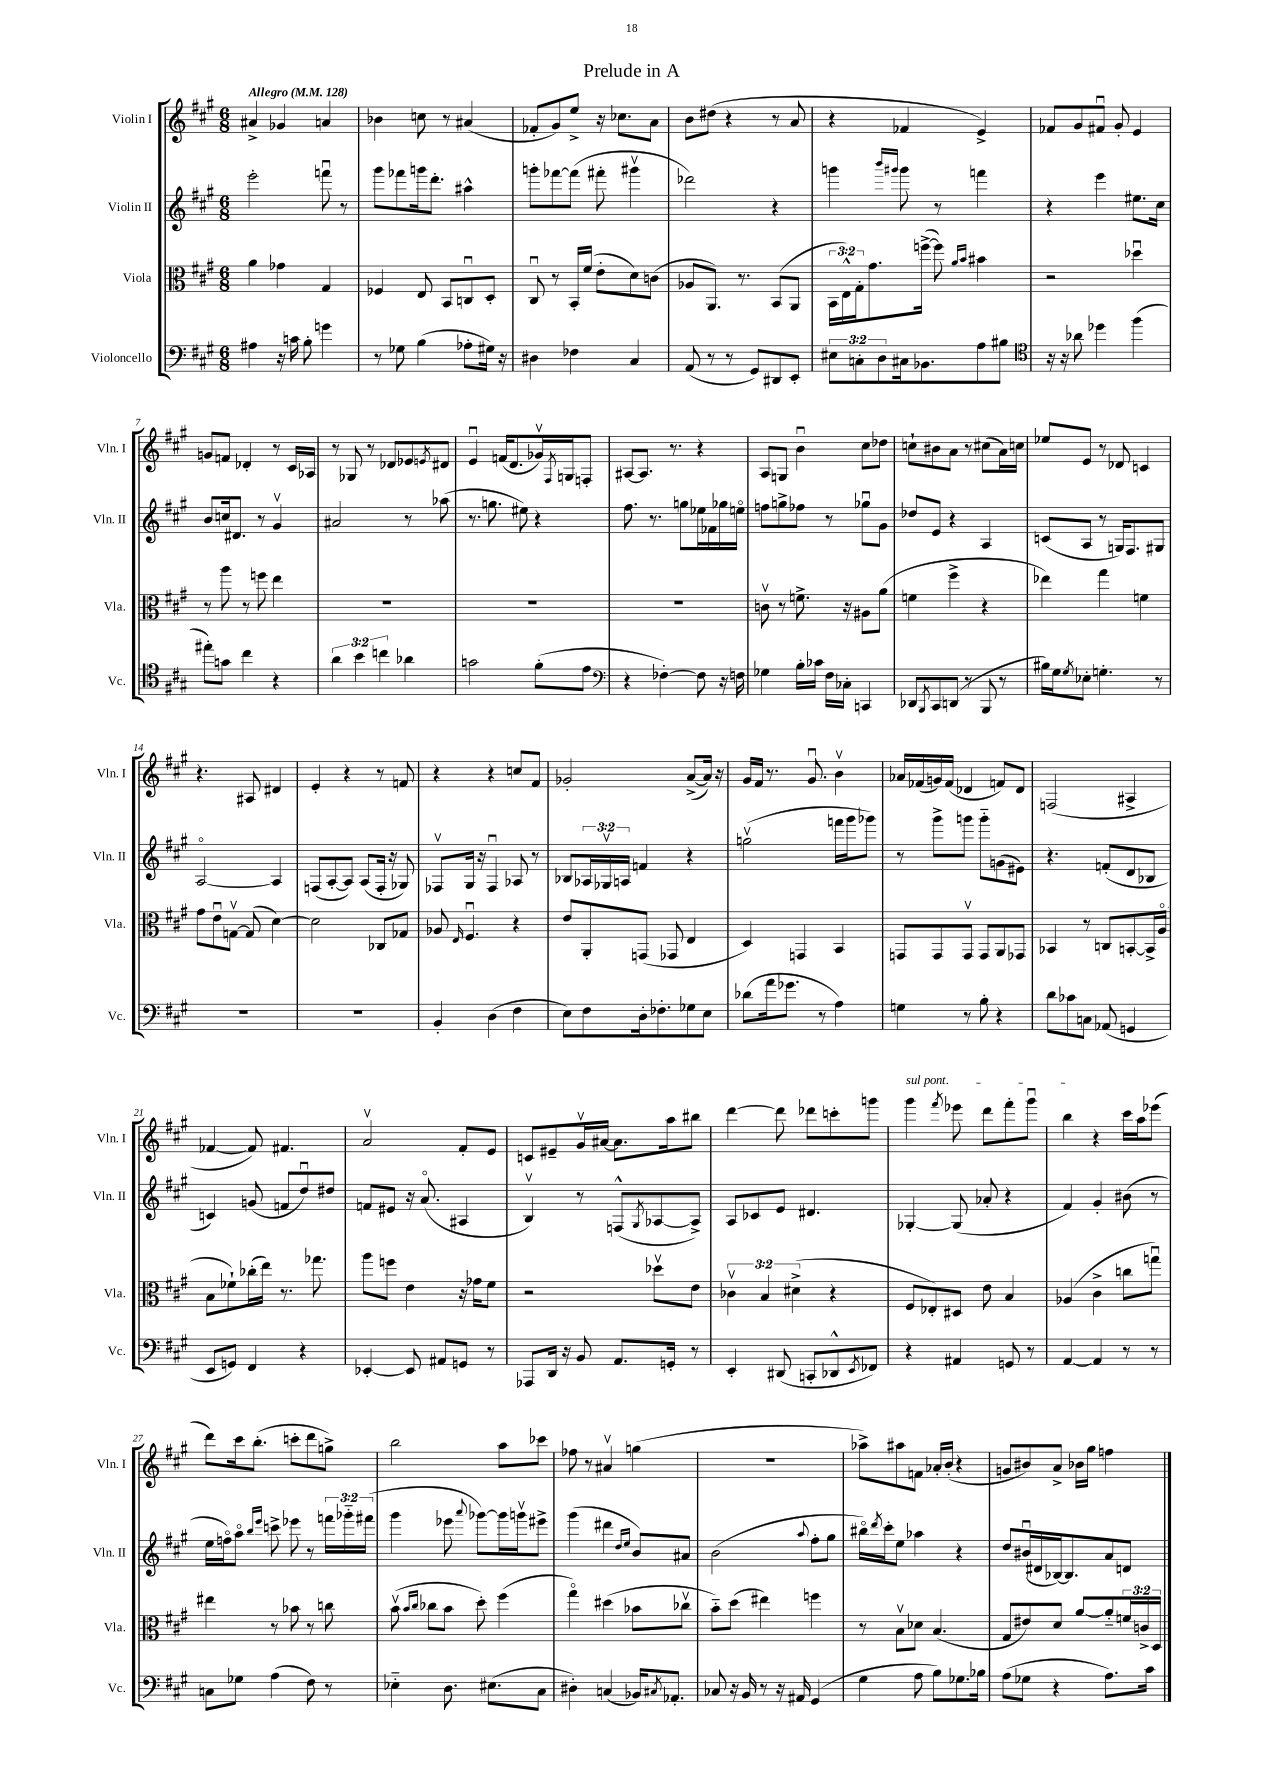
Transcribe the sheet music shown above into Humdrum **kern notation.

**kern	**kern	**kern	**kern
*part4	*part3	*part2	*part1
*staff4	*staff3	*staff2	*staff1
*I"Violoncello	*I"Viola	*I"Violin II	*I"Violin I
*I'Vc.	*I'Vla.	*I'Vln. II	*I'Vln. I
*clefF4	*clefC3	*clefG2	*clefG2
*k[f#c#g#]	*k[f#c#g#]	*k[f#c#g#]	*k[f#c#g#]
*M6/8	*M6/8	*M6/8	*M6/8
*MM128	*MM128	*MM128	*MM128
=1	=1	=1	=1
!	!	!	!LO:TX:a:B:t=Allegro
4A#X\	4a\	2eee'\	4a#X^/
16r	4g-X\	.	4g-X/
16cn\	.	.	.
8B'\	.	.	.
4gn\	4G#/	8fffnu\	4an/
.	.	8r	.
=2	=2	=2	=2
8r	4F-X/	8ggg#\L	4b-X\
8G-X\	.	8fff-X\	.
(4B\	8E/	16gggn\k	8ccn\
.	.	8.ddd'\J	.
.	8BB/L	.	8r
8A-X'\L	8Cnu/	4aa#X^^\	(4a#X/
16G#X\Jk)	8D'/J	.	.
16r	.	.	.
=3	=3	=3	=3
4D#X\	8C#u/	8gggn'\L	8f-X'/L
.	8r	[8fff-X\	8g#/)
4F-X\	16BB'/LL	(8fff-\J]	8ee^/J
.	(16f#/JJ	.	.
.	8e'\L	8fff#X'\	16r
.	.	.	8.cc-X\L
4C#/	8d\)	4ggg#Xv\	.
.	(8cn\J	.	8a\J
=4	=4	=4	=4
(8AA/	8A-X/L	2ddd-X\)	8b\L
8r	8.AA/J)	.	(8dd#X\J
8r	.	.	4r
.	8.r	.	.
8GG#/L)	.	.	.
8DD#X/	(8BB/L	4r	8r
8EE'/J	8AA/J	.	8a/
=5	=5	=5	=5
12E#X\L	24BB\LL	4gggn\	4r
.	24E^^\)	.	.
12Cn'\	24G#'\J	.	.
.	8.g#\	.	.
12D\	.	.	.
.	.	16qqbbb/LL	.
.	.	16qqggg#X/JJ	.
16C#X\k	.	8ggg#\	4f-X/
8.BB-X\	([16ffn^\Jk	.	.
.	8ff\])	8r	.
.	16qqa/LL	.	.
.	16qqb/JJ	.	.
8A\	4b#X\	4fffn\	4e^/)
8B#X\J	.	.	.
=6	=6	=6	=6
*clefC4	*	*	*
16r	2r	4r	8f-X/L
16r	.	.	.
8a-X\	.	.	8g#/
4dd-X\	.	4eee\	8f#Xu/J
.	.	.	8g#'/
(4ff#\	4dd-Xu\	8.ee#X\L	4e/
.	.	16cc#\Jk	.
!!LO:LB:g=z
=7	=7	=7	=7
8ee#X'\L)	8r	8b/L	8gn/L
8gn\J	8aa\	16ccn/k	8fn/J
.	.	8.d#X/J	.
4cc#\	8r	.	4d-X'/
.	8ffn\	8r	.
4r	4ee\	4g#v/	8r
.	.	.	16c#/LL
.	.	.	16A-X/JJ
=8	=8	=8	=8
6a\	2.r	2a#X/	8r
.	.	.	8G-X/
6b\	.	.	.
.	.	.	8r
6ccn\	.	.	.
.	.	.	8d-X/L
4a-X\	.	8r	8e-X/
.	.	.	8qen/
.	.	(8aa-X\	8d#X/J
=9	=9	=9	=9
2gn\	2.r	8.r	4eu/
.	.	8.ggn\	.
.	.	.	(16fn/KL
.	.	.	8.d/
.	.	8ee#X\)	.
(8f#'\L	.	4r	16g-Xv/L)
.	.	.	8qF#/
.	.	.	16Gn/J
8e\J	.	.	8Fn'/J
=10	=10	=10	=10
*clefF4	*	*	*
4r	2.r	8.ff#\	[8A#X/L
.	.	.	8.A#/J]
.	.	8.r	.
[4F-X'\)	.	.	.
.	.	.	8.r
.	.	8ggn\L	.
8F-\]	.	16ee-X\L	4r
.	.	16f-X\	.
16r	.	16gg-X\	.
16Fn\	.	16een\JJ	.
=11	=11	=11	=11
4G-X\	8cnv\	8ffn\L	8A/L
.	8r	8ggn^\	8Gn/J
16B'\LL	8.fn^\	8ff-X\J	4bu\
16c-X\JJ	.	.	.
16F#\LL	.	8r	.
16C-X'\JJ	16r	.	.
4CCn/	8A#X\L	8gg-Xu\L	8cc#\L
.	(8a\J	8g#\J	8dd-X\J
=12	=12	=12	=12
8DD-X/L	4fn\	8dd-X/L	8ccn`\L
8qBBB/	.	.	.
8CC#/	.	8e/J	8b#X\
(8DDn/J	4ff#^\	4r	8a\J
8r	.	.	8r
8BBB/	4r	4A/	(8cc#X\L
8r	.	.	16a\L)
.	.	.	16ccn\JJ
=13	=13	=13	=13
16B#X\LL)	4ee-X\)	(8cn/L	8ee-X/L
16G#\J	.	.	.
8qG#/	.	.	.
8E-X'\J	.	8A/J	8e/J
4.Gn'\	4gg#\	8r	8r
.	.	16Gn/KL)	8d-X/
.	.	8.F#/	.
.	4fn\	.	4cn/
8r	.	8G#X/J	.
!!LO:LB:g=z
=14	=14	=14	=14
2.r	8g#\L	[2A/	4.r
.	8eu\	.	.
.	[8Gnv\J	.	.
.	(8G/]	.	8A#X/
.	[4d\)	4A/]	4d#X/
=15	=15	=15	=15
2.r	2d\]	(8Fn/L	4e'/
.	.	[8A'/	.
.	.	8A/J])	4r
.	.	(8A/L	.
.	8C-X/L	16F'/Jk	8r
.	.	16r	.
.	8G-X/J	8G-X/)	8fn/
=16	=16	=16	=16
4BB'/	8A-X/	8F-Xv/L	4r
.	16qqE/	.	.
.	4.F#u/	16G#/Jk	.
.	.	16r	.
(4D\	.	4F-u/	4r
4F#\	4r	8A-X/	8ccn/L
.	.	8r	8f#/J
=17	=17	=17	=17
8E\L)	8e/L	8B-X/L	2g-X'/
8F#\	8AA'/	24A-X/L	.
.	.	24G-Xv/	.
.	.	24An/JJ	.
16D'\k	(8GGn/J	4fn/	.
8.F-X'\	.	.	.
.	8GG-X/	.	.
8G-X\	4E/	4r	([8a^/L
8E\J	.	.	16a/Jk])
.	.	.	16r
=18	=18	=18	=18
(8d-X\L	4D/)	(2ggnv\	16g#/LL
.	.	.	16f#/JJ
16a\k	.	.	8.r
8.g-X\J	.	.	.
.	4GGn/	.	.
.	.	.	8.g#u/
8r	.	.	.
4A\)	4BB/	16fffn\LL	4bv\
.	.	16ggg#\J	.
.	.	8ggg-X\J)	.
=19	=19	=19	=19
4Gn\	8GGn/L	8r	16a-X/LL
.	.	.	(16f-X/
.	8GG/	8ggg#^\L	16gn/)
.	.	.	(16f-/JJ
8r	8GGv/J	8gggn\J	4d-X/
8B'\	8GG/L	8ggg\L	.
4r	8AA/	(8gn\	8fn/L)
.	8GG-X/J	8e#X\J)	8d-/J
=20	=20	=20	=20
8d\L	4BB-X/	4.r	(2Fn/
8c-X\	.	.	.
8Cn\J	8r	.	.
(8AA-X/	8Cn/L	(8fn'/L	.
4GGn/	[8BBn'/	8d/	4A#X^/
.	16BB^/L]	8B-X/J	.
.	(16A/JJ	.	.
!!LO:LB:g=z
=21	=21	=21	=21
8EE/L	8B\L	4cn/)	[4f-X/
8GGn/J)	8f-X`\)	.	.
4FF#/	(16cc-X'\L	(8gn/	8f-/])
.	16ee\JJ)	.	.
.	8.r	8fn/L	4.f#X/
4r	.	8ddu/)	.
.	8.gg-X\	.	.
.	.	8dd#X/J	.
=22	=22	=22	=22
[4EE-X'/	8aa\L	8fn/L	2av/
.	8ffn\J	8e#X/J	.
8EE-/]	4e\	16r	.
.	.	(8.a/	.
8AA#X/L	.	.	.
8GGn/J	16r	4A#X/	8f#'/L
.	16g-X\KL	.	.
8r	8f#\J	.	8e/J
=23	=23	=23	=23
8AAA-X/L	2r	4Bv/)	8cn/L
16DD/Jk	.	.	8e#X~/
16r	.	.	.
8BB/	.	8r	16g#v/L
.	.	.	[16a#X/JJ
8.AA/L	.	(8Fn^^/L	8.a#\L]
.	.	8qG#/	.
.	8dd-Xv\L	[8A-X/	.
16GGn'/Jk	.	.	16aa\k
8r	8e\J	8A-^/J])	8bb#X\J
=24	=24	=24	=24
4EE'/	6c-Xv\	8A/L	[4ddd\
.	.	8c-X/	.
.	6B/	.	.
(8DD#X/	.	8e/J	8ddd\]
.	(6d#X^\	.	.
8CCn'/L	.	4.d#X/	8ddd-X\L
8DD-X^^/	4r	.	8cccn'\
8qEE/	.	.	.
8FF-X/J)	.	.	8gggn\J
=25	=25	=25	=25
!	!	!	!LO:TX:a:i:t=sul pont.
4r	8F#/L	[4G-X'/	4ggg#\
.	8E-X'/)	.	.
.	.	.	8qfff#/
4AA#X/	8D#X/J	(8G-/]	8eee-X\
.	8e\	8a-X'/	8ddd\L
8GGn/	4B/	4r	8fff#'\
8r	.	.	8ggg#u\J
=26	=26	=26	=26
[4AA/	(4A-X/	4f#/)	4bb\
4AA/]	4c#^\	4g#'/	4r
8r	8ccn\L	(8b#X\	16ccc#\LL
.	.	.	16aa\J
8r	8ggnu\J)	8r	(8eee-X\J
!!LO:LB:g=z
=27	=27	=27	=27
8Cn\L	4ee#X\	16ee\LL	8ddd\L)
.	.	16ffn\J)	.
8G-X\J	.	8aa\J	16ccc#\k
.	.	.	(8.bb'\J
.	.	16qqbb/LL	.
.	.	16qqeee/JJ	.
(4A\	8r	8cccn^\	.
.	8b-X\	8eee-X\	8cccn'\L
8F#\)	8r	8r	8ddd\
8r	8ccn\	24fffn\LL	8ggn^\J)
.	.	24ggg-X\	.
.	.	(24fff#X\JJ	.
=28	=28	=28	=28
4E-X\	(8bv\	4ggg#\	2bb\
.	16qqb/LL	.	.
.	16qqcc#/JJ	.	.
.	8cc-X\L	.	.
8.D\	8b\J	8eee-X\	.
.	.	8qqaaa/	.
.	8dd'\)	[8ggg-X\L)	.
(8.E#X\L	.	.	.
.	(4ff#\	16ggg-\L]	8aa\L
.	.	16gggnv\J	.
8C#\J	.	8eee#X^\J	8ccc-X\J
=29	=29	=29	=29
4D#X'\)	4gg#\)	(4ggg#\	8ff-X\
.	.	.	8r
(4Cn/	(4dd#X\	4ddd#X\	4a#Xv/
.	.	16qqdd/LL	.
.	.	16qqee/JJ	.
16BB-X/KL)	8b-X\L	8b/L)	(4ggn\
8qC#X/	.	.	.
8.AA-X'/J	.	.	.
.	8cc-Xv\J	8a#X/J	.
=30	=30	=30	=30
8C-X/	8b\L)	(2b\	2.r
16r	(8dd\J	.	.
16BB/	.	.	.
8r	4ee#X\)	.	.
16r	.	.	.
16AA#X/	.	.	.
.	.	8qqaa/	.
(4GG#/	4ffn\	8ff#'\L	.
.	.	8gg#\J	.
=31	=31	=31	=31
4G#\	8r	16bb#X\LL)	8aa-X^\L)
.	.	8qddd/	.
.	.	16ccc#'\J	.
.	8Bv\L	8ee\J	8aa#X\
8A\	8d-X\J	4aa-X\	8fn\J
8B\L)	(4.B/	.	16a-X'/LL
.	.	.	(16b'/JJ
8.G-X\	.	4r	4r
16B-X\Jk	.	.	.
=32	=32	=32	=32
(8A\L	8G#/L	8dd/L	8gn/L
8G-X\J	8e#X/)	(16b#Xu/L	8b#X/)
.	.	16d#X/	.
4r	8d/J	[16B-X/J)	8a^/J
.	.	8.B-/]	.
.	[8a/L	.	16b-X\LL
.	.	.	16gg#\JJ
8.A\L)	8a/]	8a/	4ffn\
.	24fn/L	8dn/J	.
.	24cn^/	.	.
16c#\Jk	.	.	.
.	24D/JJ	.	.
==	==	==	==
*-	*-	*-	*-
